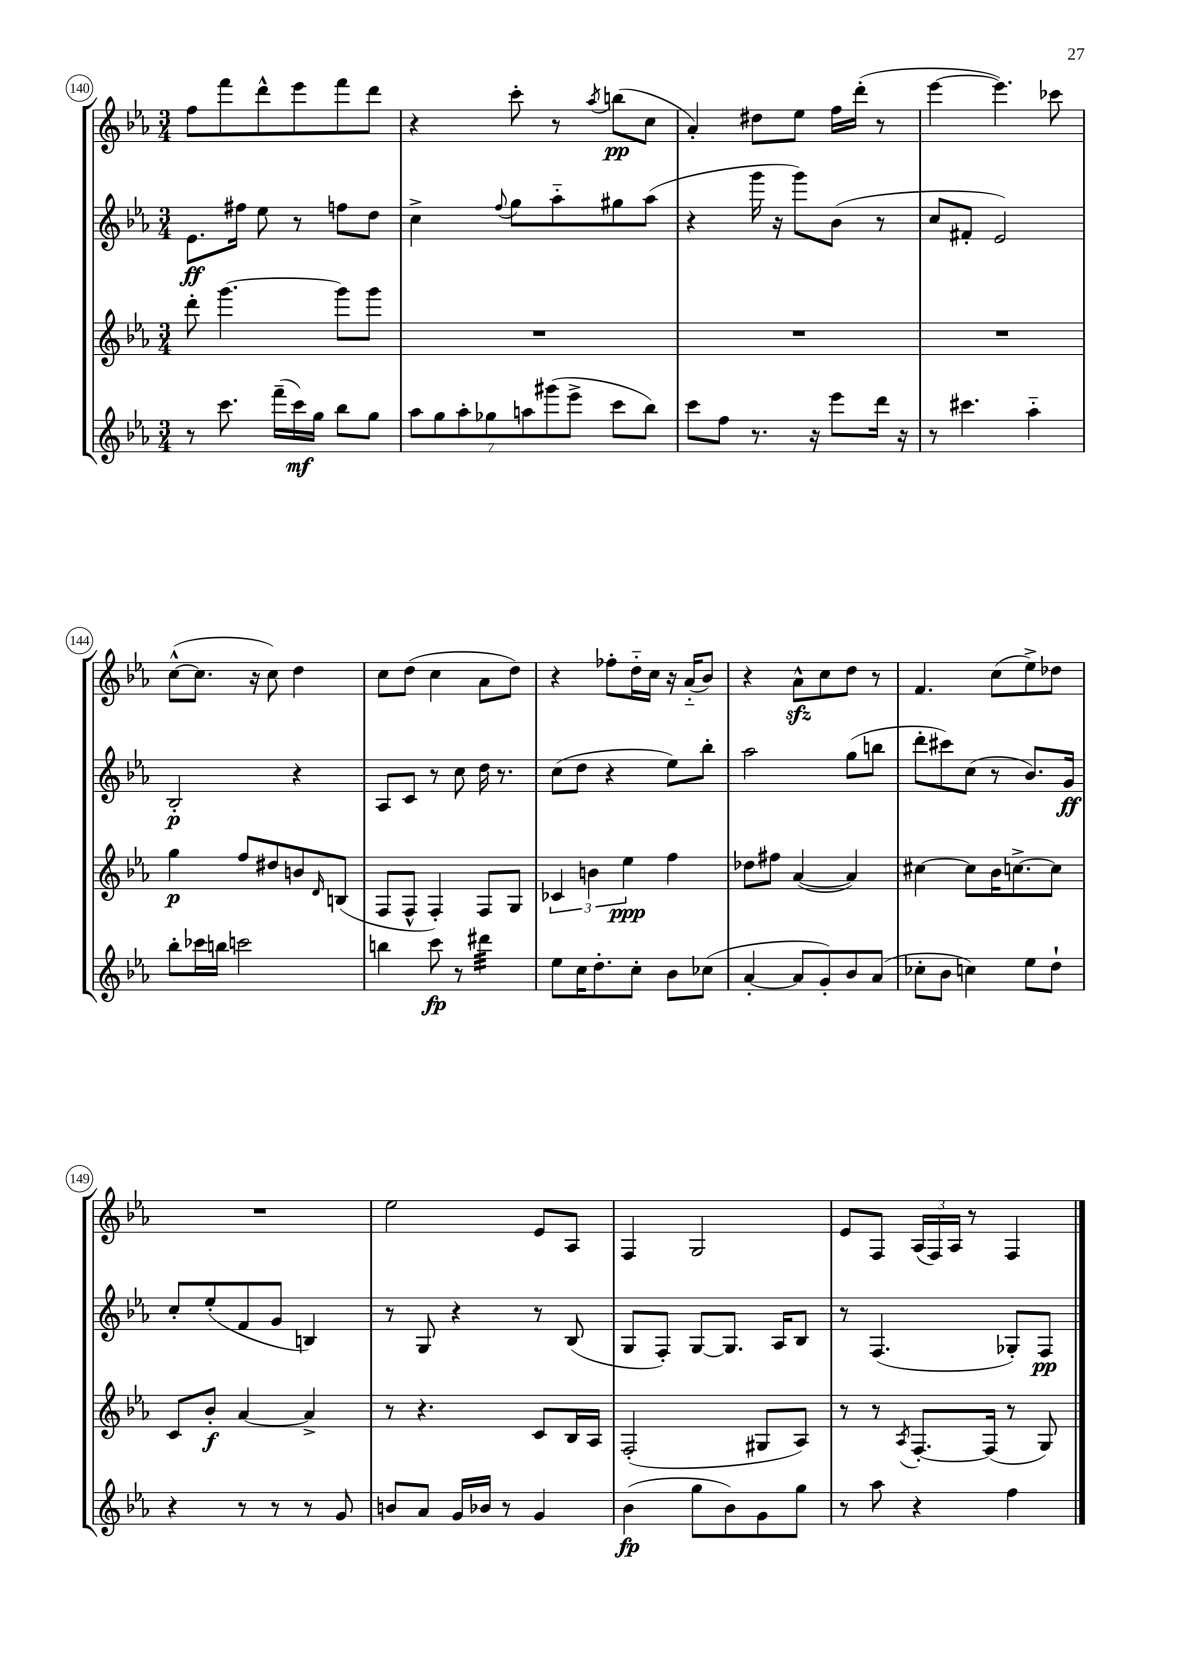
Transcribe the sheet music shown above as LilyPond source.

<<
\new StaffGroup <<
\new Staff = "s0" {
    \clef treble \key ees \major \numericTimeSignature \time 3/4
    f''8 f'''8 d'''8-^ ees'''8 f'''8 d'''8 |
    r4 c'''8-. r8 \acciaccatura { aes''8 } b''8\pp( c''8 |
    aes'4-.) dis''8 ees''8 f''16 d'''16-.( r8 |
    ees'''4~ ees'''4.) ces'''8 |
    c''8~-^( c''8. r16 c''8) d''4 |
    c''8 d''8( c''4 aes'8 d''8) |
    r4 fes''8-. d''16-_ c''16 r16 aes'16-_( bes'8) |
    r4 aes'8-^\sfz c''8 d''8 r8 |
    f'4. c''8( ees''8->) des''8 |
    R2. |
    ees''2 ees'8 aes8 |
    f4 g2 |
    ees'8 f8 \tuplet 3/2 { aes16( f16) aes16 } r8 f4 \bar "|." |
}
\new Staff = "s1" {
    \clef treble \key ees \major \numericTimeSignature \time 3/4
    ees'8.\ff fis''16 ees''8 r8 f''8 d''8 |
    c''4-> \appoggiatura { f''8 } g''8 aes''8-_ gis''8 aes''8( |
    r4 g'''16 r16 g'''8) bes'8( r8 |
    c''8 fis'8-. ees'2) |
    bes2-.\p r4 |
    aes8 c'8 r8 c''8 d''16 r8. |
    c''8( d''8 r4 ees''8) bes''8-. |
    aes''2 g''8( b''8 |
    d'''8-. cis'''8) c''8( r8 bes'8.) g'16\ff |
    c''8-. ees''8-.( f'8 g'8 b4) |
    r8 g8 r4 r8 bes8( |
    g8 f8-.) g8~ g8. aes16 bes8 |
    r8 f4.( ges8-.) f8\pp \bar "|." |
}
\new Staff = "s2" {
    \clef treble \key ees \major \numericTimeSignature \time 3/4
    d'''8-. g'''4.~ g'''8 g'''8 |
    R2. |
    R2. |
    R2. |
    g''4\p f''8 dis''8 b'8 \grace { d'16 } b8( |
    f8 f8-^ f4-.) f8 g8 |
    \tuplet 3/2 { ces'4 b'4 ees''4\ppp } f''4 |
    des''8 fis''8 aes'4~( aes'4) |
    cis''4~ cis''8 bes'16 c''8.~-> c''8 |
    c'8 bes'8-.\f aes'4~ aes'4-> |
    r8 r4. c'8 bes16 aes16 |
    f2-.( gis8 aes8) |
    r8 r8 \acciaccatura { aes8 } f8.~-. f16( r8 g8) \bar "|." |
}
\new Staff = "s3" {
    \clef treble \key ees \major \numericTimeSignature \time 3/4
    r8 c'''8. f'''16--( c'''16\mf) g''16 bes''8 g''8 |
    \tuplet 7/4 { aes''8 g''8 aes''8-. ges''8 a''8 gis'''8( ees'''8-> } c'''8 bes''8) |
    c'''8 f''8 r8. r16 ees'''8 d'''16 r16 |
    r8 cis'''4. aes''4-_ |
    bes''8-. ces'''16 b''16 c'''2 |
    b''4 c'''8\fp r8 dis'''4:32 |
    ees''8 c''16 d''8.-. c''8-. bes'8 ces''8( |
    aes'4~-. aes'8 g'8-.) bes'8 aes'8( |
    ces''8-. bes'8 c''4) ees''8 d''8-! |
    r4 r8 r8 r8 g'8 |
    b'8 aes'8 g'16 bes'16 r8 g'4 |
    bes'4\fp( g''8 bes'8) g'8 g''8 |
    r8 aes''8 r4 f''4 \bar "|." |
}
>>
>>
\layout { \context { \Score currentBarNumber = #140 \override BarNumber.stencil = #(make-stencil-circler 0.1 0.3 ly:text-interface::print) } }
